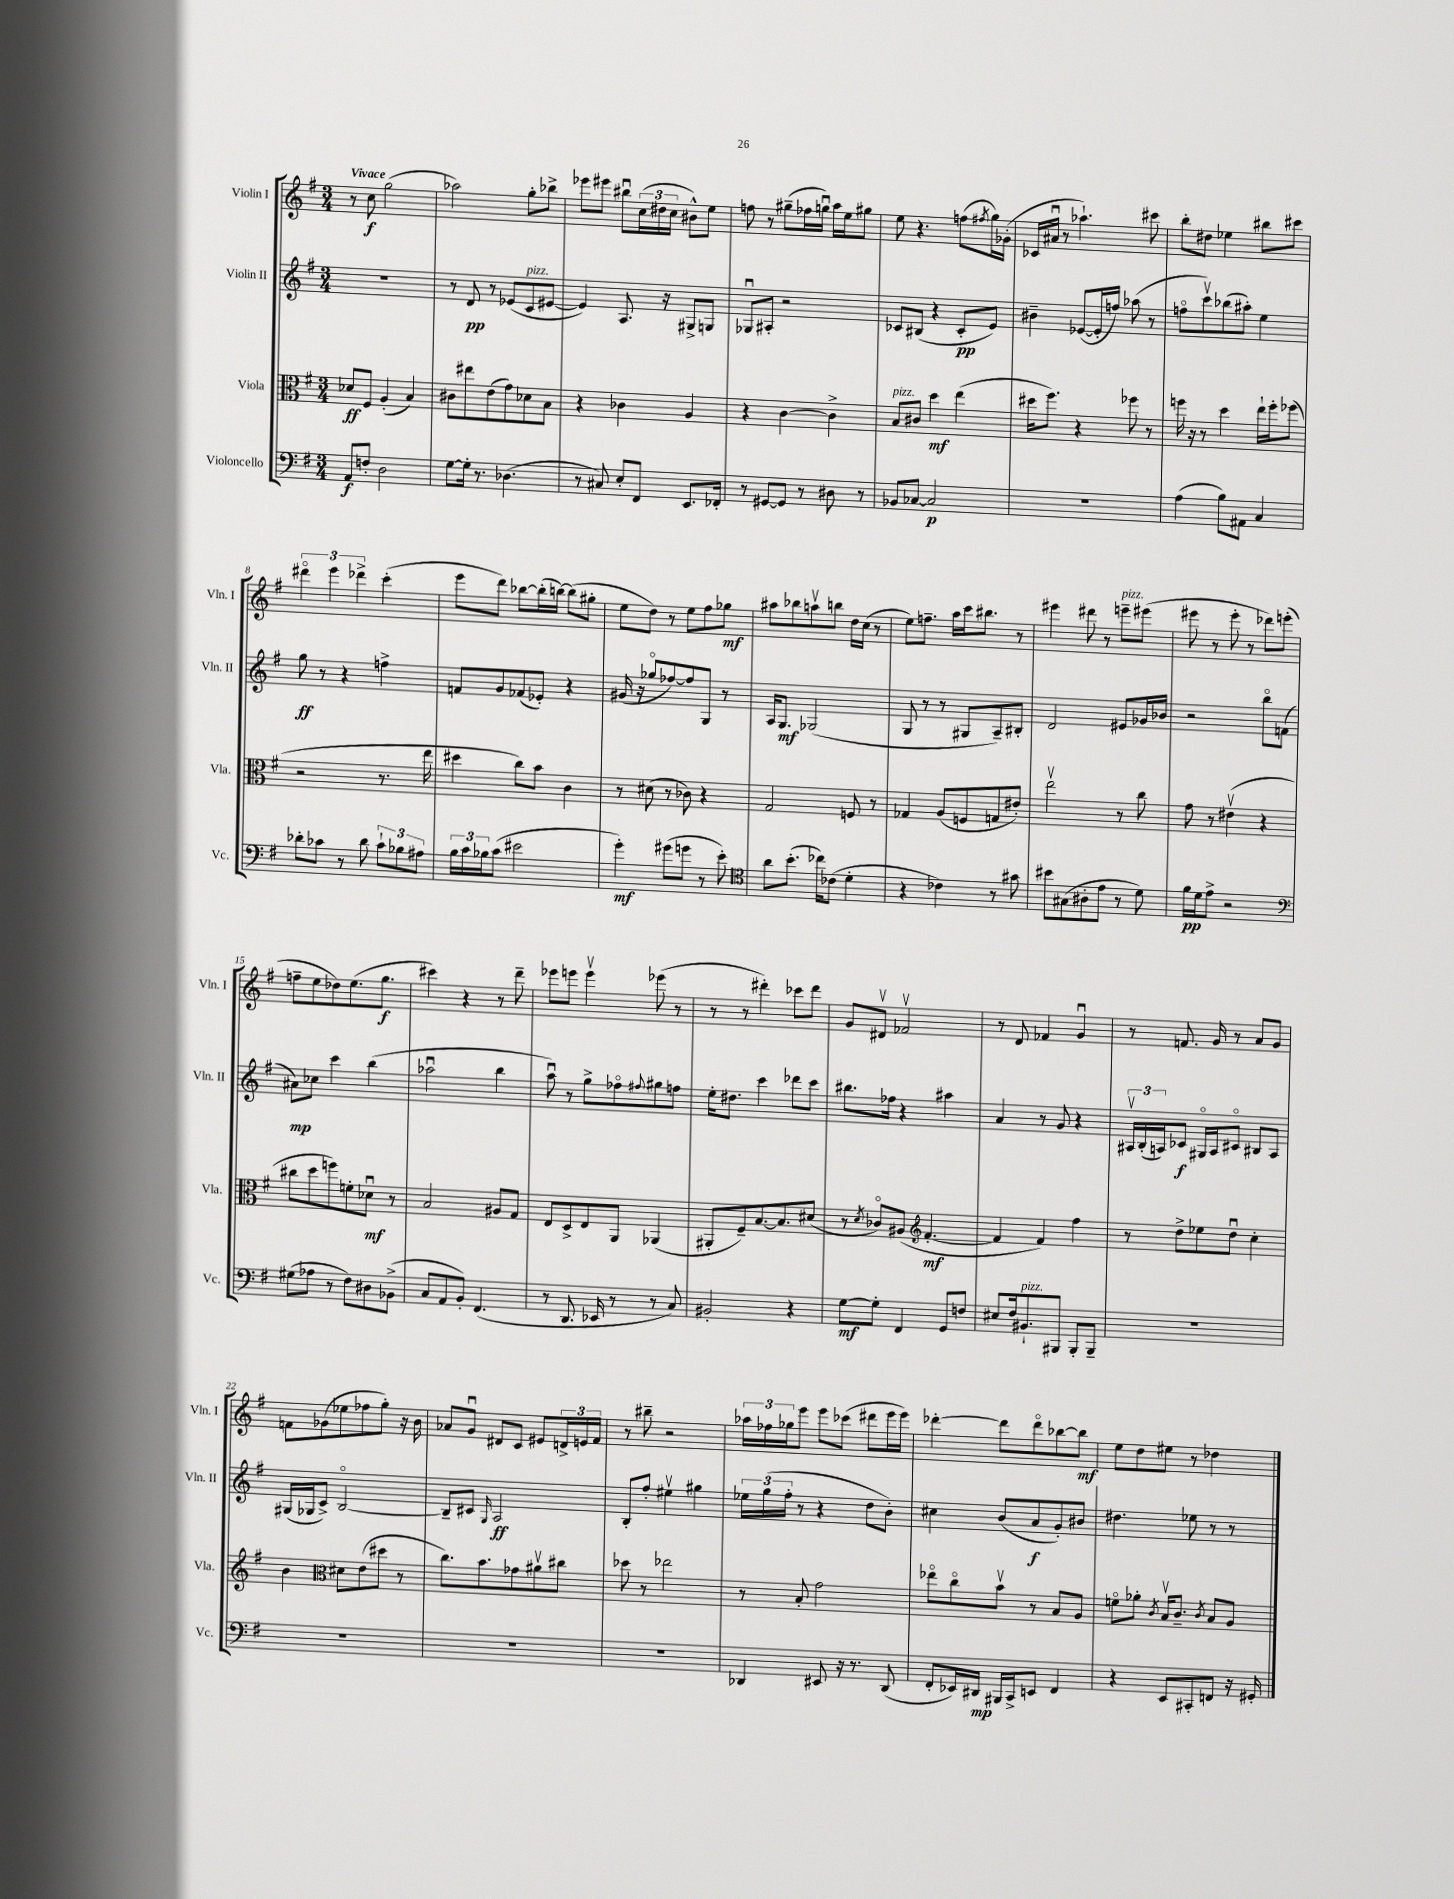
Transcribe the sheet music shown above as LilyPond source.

<<
\new StaffGroup <<
\new Staff = "s0" \with { instrumentName = "Violin I" shortInstrumentName = "Vln. I" } {
    \clef treble \key g \major \numericTimeSignature \time 3/4 \tempo "Vivace"
    r8 c''8\f g''2( |
    aes''2) g''8-. bes''8-> |
    ees'''8 eis'''8 bis''8\downbow \tuplet 3/2 { c''16( dis''16 c''16 } bis'8-^) e''8 |
    f''8 r8 gis''8--( fes''16 g''16\downbow) a''16 e''16 gis''8 |
    e''8 r4. f''8( \acciaccatura { fis''8 } g''16) ges'16-.( |
    ces'16 ais'16\downbow r8 aes''4.-!) cis'''8 |
    b''8-. dis''8 ees''4 bis''8 cis'''8 |
    \tuplet 3/2 { dis'''4\flageolet e'''4 des'''4-> } c'''4-.( |
    e'''8 d'''8) bes''8~ bes''16-.( b''16~) b''8( gis''8-. |
    e''8 d''8) r8 e''8 fis''8 ges''8\mf |
    ais''8 bes''8 a''8\upbow b''8 d''16 c''16( r8 |
    e''8) f''8.-- a''16 c'''16 bis''8. r8 |
    eis'''4 dis'''8 r8 e'''8--^\markup { \italic "pizz." } eis'''8( |
    eis'''8 r8 eis'''8-. r8 des'''8) e'''8-.( |
    f''8-- e''8 des''8) e''8.( g''8.\f |
    cis'''4) r4 r8 d'''8-- |
    ees'''8 e'''8 e'''4\upbow ees'''8( r8 |
    r8 r8 dis'''4-.) ces'''8 dis'''8 |
    g'8 dis'8\upbow fes'2\upbow |
    r8 d'8 fes'4 g'4\downbow |
    r8 f'8. g'16 r8 a'8 g'8 |
    f'8 ges'8( ees''8 fes''8 g''8-.) r16 b'16 |
    aes'8 g'8\downbow dis'8 c'8 eis'8 \tuplet 3/2 { d'16-> e'16 fis'16 } |
    r8 bis''8-- r2 |
    \tuplet 3/2 { aes''16 fes''16 ges''16 } e'''8 e'''8 ces'''8( dis'''8 e'''16 e'''16) |
    des'''4~-. des'''8 des'''8\flageolet bes''8~ bes''8\mf |
    e''8 d''8 eis''8 r8 des''4 \bar "|." |
}
\new Staff = "s1" \with { instrumentName = "Violin II" shortInstrumentName = "Vln. II" } {
    \clef treble \key g \major \numericTimeSignature \time 3/4
    R2. |
    r8 d'8\pp r8 ees'8( c'8^\markup { \italic "pizz." } eis'8~ |
    eis'4) a8. r16 gis8-> g8 |
    ges8\downbow ais8-. r2 |
    ces'8 bis8( r4 ces'8-.\pp e'8) |
    bis'4-- ees'8~( ees'16-. f''16) aes''8( r8 |
    f''8\flageolet c'''8\upbow) bes''8( ais''8-.) e''4 |
    g''8\ff r8 r4 f''4-> |
    f'8 g'8 fes'8( ees'8-.) r4 |
    gis'16( r16 ges''8\flageolet fes''8~) fes''8 g8 r8 |
    a16 g8.\mf ges2( |
    g8 r8 r8 gis8 a8--) bis8-. |
    d'2 eis'8 ges'16 bes'16 |
    r2 b''8\flageolet f'8( |
    ais'8\mp) ces''8 c'''4 b''4( |
    aes''2\downbow b''4 |
    a''8\downbow) r8 g''8-> fes''8\flageolet \appoggiatura { fis''8 } gis''8 f''8 |
    e''16-. dis''8. c'''4 des'''8 c'''8 |
    bis''8. fes''16 r4 ais''4 |
    a'4 r8 g'8 r4 |
    \tuplet 3/2 { ais16\upbow b16-.( a16) } ces'8\f gis16\flageolet a16 cis'8\flageolet bis8 a8 |
    gis16( ges16 c'8->) b2~\flageolet |
    b8-- cis'8 \grace { g16 } a2\ff |
    b8-. fis''8-. eis''4\upbow gis''4 |
    \tuplet 3/2 { ees''16 g''16( fis''16-. } r8 r4 d''8 b'8-.) |
    cis''4 b'8( a'8\f g'8-.) bis'8 |
    dis''4. ees''8 r8 r8 \bar "|." |
}
\new Staff = "s2" \with { instrumentName = "Viola" shortInstrumentName = "Vla." } {
    \clef alto \key g \major \numericTimeSignature \time 3/4
    des'8\ff fis8 a4-.( b4) |
    cis'8 eis''8 e'8( g'8) des'8 b8 |
    r4 ces'4 a4 |
    r4 c'4~ c'4-> |
    b8^\markup { \italic "pizz." } cis'8 d''4\mf e''4( |
    dis''16 fis''8.) r4 fes''8 r8 |
    f''16 r16 r8 d''4 e''16-! f''16-. fes''8( |
    r2 r8. e''16 |
    dis''4 c''8) b'8 c'4 |
    r8 dis'8( r8 ces'8) r4 |
    g2 f8 r8 |
    ges4 a8( f8 g8 eis'8-.) |
    e''2\upbow r8 c''8 |
    g'8 r8 eis'4\upbow( r4 |
    cis''8 d''8 f''8) f'8-. des'8\downbow\mf r8 |
    b2 ais8 g8 |
    e8 d8-> e8 a,8 aes,4( |
    ais,8-. fis8--) b8.~ b8. dis'8( |
    r8 \acciaccatura { d'8 } ces'8\flageolet) ais8( \clef treble fis'4.~-.\mf |
    fis'4 fis'4) fis''4 |
    r8 d''8-> ees''8 d''8\downbow c''4-. |
    b'4 \clef alto dis'8 e'8( dis''8 r8 |
    c''8.) b'8. ges'8 ais'8\upbow cis''8 |
    des''8 r8 ees''2 |
    r8 b8-. g'2 |
    ees''8\flageolet c''8\flageolet b'8\upbow r8 b8 a8 |
    f'8\flageolet aes'8-. \acciaccatura { c'8 } b16\upbow c'8.-- \acciaccatura { c'8 } b8 a8 \bar "|." |
}
\new Staff = "s3" \with { instrumentName = "Violoncello" shortInstrumentName = "Vc." } {
    \clef bass \key g \major \numericTimeSignature \time 3/4
    a,8\f f8-. d2 |
    g8~ g16-. r8. des4.( |
    r8 cis8) e8-. fis,8 e,8. fes,16-. |
    r8 gis,8~ gis,8 r8 dis8 r8 |
    bes,8 ces8~ ces2\p |
    R2. |
    a4( b8) ais,8 c4 |
    des'8-. ces'8 r8 des'8 \tuplet 3/2 { ces'8-! bes8 ais8 } |
    \tuplet 3/2 { b16 c'16 bes16 } c'8( eis'2 |
    g'4-.\mf) gis'8( g'8 r8 e'8-.) |
    \clef tenor a'8 b'8.-.( ces''16) ces'8( d'4-. |
    r4 ces'4) r8 gis'8 |
    bis'8 gis8( ais8-. e'8 r8 d'8) |
    fis'16\pp d'16 e'8-> r2 |
    \clef bass gis8( aes8 r8 fis8) dis8 bes,8->( |
    c8 a,8 b,8-.) fis,4.( |
    r8 d,8. ees,16 r8 r8 c8) |
    bis,2-. r4 |
    g8~\mf g8-. fis,4 g,8 f8 |
    eis8 fis16 bis,8.-!^\markup { \italic "pizz." } bis,,8 bis,,8-. bis,,8-- |
    R2. |
    R2. |
    R2. |
    R2. |
    des,4 eis,8 r16 r8. des,8( |
    fis,8-. ees,16) dis,16\mp bis,,16 c,16-> e,8 fis,4 |
    r4 e,8 cis,8-. f,8 r16 gis,16-. \bar "|." |
}
>>
>>
